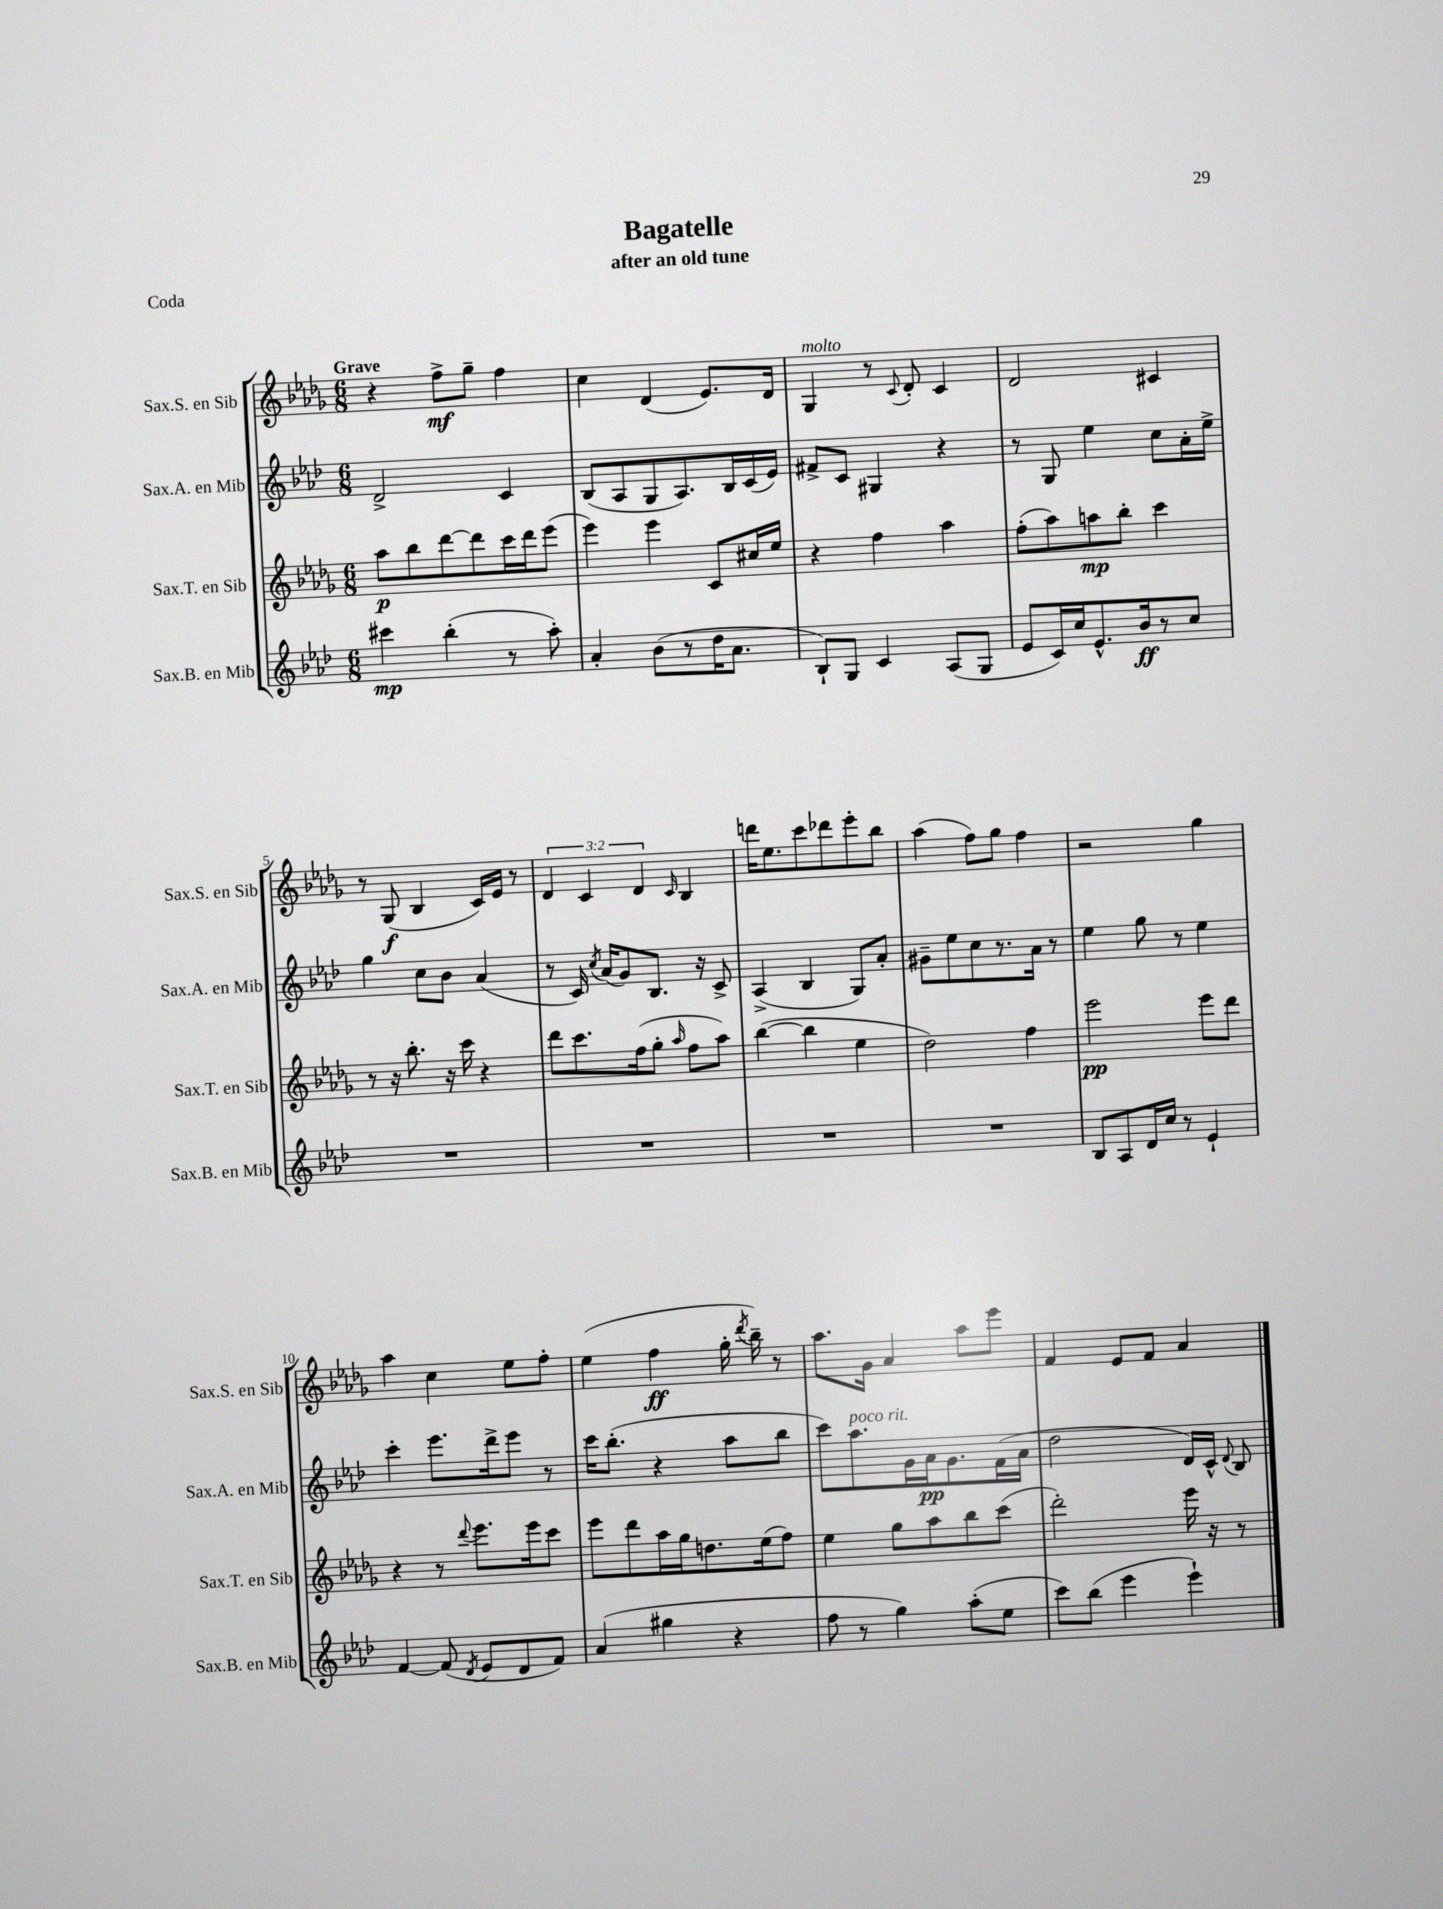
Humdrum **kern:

**kern	**kern	**kern	**kern
*staff4	*staff3	*staff2	*staff1
*clefG2	*clefG2	*clefG2	*clefG2
*k[b-e-a-d-]	*k[b-e-a-d-g-]	*k[b-e-a-d-]	*k[b-e-a-d-g-]
*M6/8	*M6/8	*M6/8	*M6/8
4ccc#\	8aa-\L	2d-^/	4r
.	8bb-\	.	.
(4bb-'\	[8ddd-\	.	8ff^\L
.	8ddd-\]	.	8gg-~\J
8r	16ccc\L	4c/	4ff\
.	16ddd-\J	.	.
8aa-'\)	(8eee-\J	.	.
=	=	=	=
4a-'/	4eee-\)	(8B-/L	4cc\
.	.	8A-/	.
(8b-\L	4eee-\	8G/	(4d-/
8r	.	8.A-/)	.
16dd-\K	8c/L	.	8.e-/L)
8.a-\J	.	16B-/L	.
.	16cc#/L	(16c/	.
.	16ee-/JJ	16e-/JJ)	16d-/Jk
=	=	=	=
8B-`/L)	4r	8f#^/L	4G-/
8G/J	.	8c/J	.
4c/	4ff\	4G#/	8r
.	.	.	8qqc/
.	.	.	8d-'/
(8A-/L	4aa-\	4r	4c/
8G/J	.	.	.
=	=	=	=
8e-/L	(8ff'\L	8r	2d-/
16c/L)	8aa-\)	8G/	.
16cc/J	.	.	.
8.e-^^/	8aa\	4ee-\	.
.	8bb-'\J	.	.
16b-/k	.	.	.
8r	4ccc\	8cc\L	4c#/
8cc/J	.	16a-'\L	.
.	.	16ee-^\JJ	.
=	=	=	=
2.r	8r	4gg\	8r
.	16r	.	(8G-/
.	8.bb-'\	.	.
.	.	8cc\L	4B-/
.	16r	8b-\J	.
.	16ccc\	.	.
.	4r	(4a-/	16c/LL)
.	.	.	16e-/JJ
.	.	.	8r
=	=	=	=
2.r	8ddd-\L	8r	6d-/
.	8.ccc\	16c/)	.
.	.	.	6c/
.	.	8qcc/	.
.	.	(16a-/LK	.
.	.	8g/)	.
.	(16ff\k	.	.
.	.	.	6d-/
.	8gg-'\J	8.B-/J	.
.	16qqaa-/	.	16qqc/
.	8ff\L	.	4B-/
.	.	16r	.
.	8aa-\J)	8c^/	.
=	=	=	=
2.r	([4bb-\	(4A-^/	16ddd\LK
.	.	.	8.ee-\
.	4bb-\]	4B-/	8ccc\
.	.	.	8ddd-\
.	4ee-\	8G/L)	8eee-'\
.	.	8a-'/J	8bb-\J
=	=	=	=
2.r	2dd-\)	8g#~\L	(4aa-\
.	.	8ee-\	.
.	.	8cc\	8ff\L)
.	.	8.r	8gg-\J
.	4ff\	.	4ff\
.	.	16a-\Jk	.
.	.	8r	.
=	=	=	=
8B-/L	2eee-\	4ee-\	2r
8A-/	.	.	.
16d-/L	.	8gg\	.
16cc/JJ	.	.	.
8r	.	8r	.
4e-`/	8eee-\L	4ee-\	4gg-\
.	8ddd-\J	.	.
=	=	=	=
[4f/	4r	4ccc'\	4aa-\
(8f/]	8r	8.eee-\L	4cc\
8qd-/	8qqddd-/	.	.
8e-/L	8.eee-\L	.	.
.	.	16ddd-^\k	.
8d-/	.	8eee-\J	8ee-\L
.	16eee-\k	.	.
8f/J)	8ccc\J	8r	8ff'\J
=	=	=	=
(4a-/	8eee-\L	16ccc\LK	(4ee-\
.	.	(8.bb-'\J	.
.	8ddd-\	.	.
4gg#\	16aa-\L	4r	4ff\
.	16gg-\J	.	.
.	8.dd\	.	.
4r	.	8aa-\L	16gg-'\
.	.	.	8qddd-/
.	(16ee-\k	.	16bb-~\)
.	8ff\J)	8bb-\J	8r
=	=	=	=
8ff\	4ee-\	8ccc\L)	8.aa-\L
8r	.	8.aa-\	.
.	.	.	16g-\Jk
4gg\)	8gg-\L	.	4a-/
.	.	16g\L	.
.	8aa-\	16a-\J	.
.	.	8.g\	.
(8aa-'\L	8bb-\	.	8aa-\L
8ee-\J	(8ccc\J	(16f\L	8eee-\J
.	.	16a-\JJ	.
=	=	=	=
8ccc\L)	2ddd-'\)	2dd-\	4f/
(8bb-\J	.	.	.
4eee-\	.	.	8e-/L
.	.	.	8f/J
4eee-`\)	16eee-\	16d-/LL)	4a-/
.	16r	16c^^/JJ	.
.	.	8qqd-/	.
.	8r	8B-/	.
==	==	==	==
*-	*-	*-	*-
